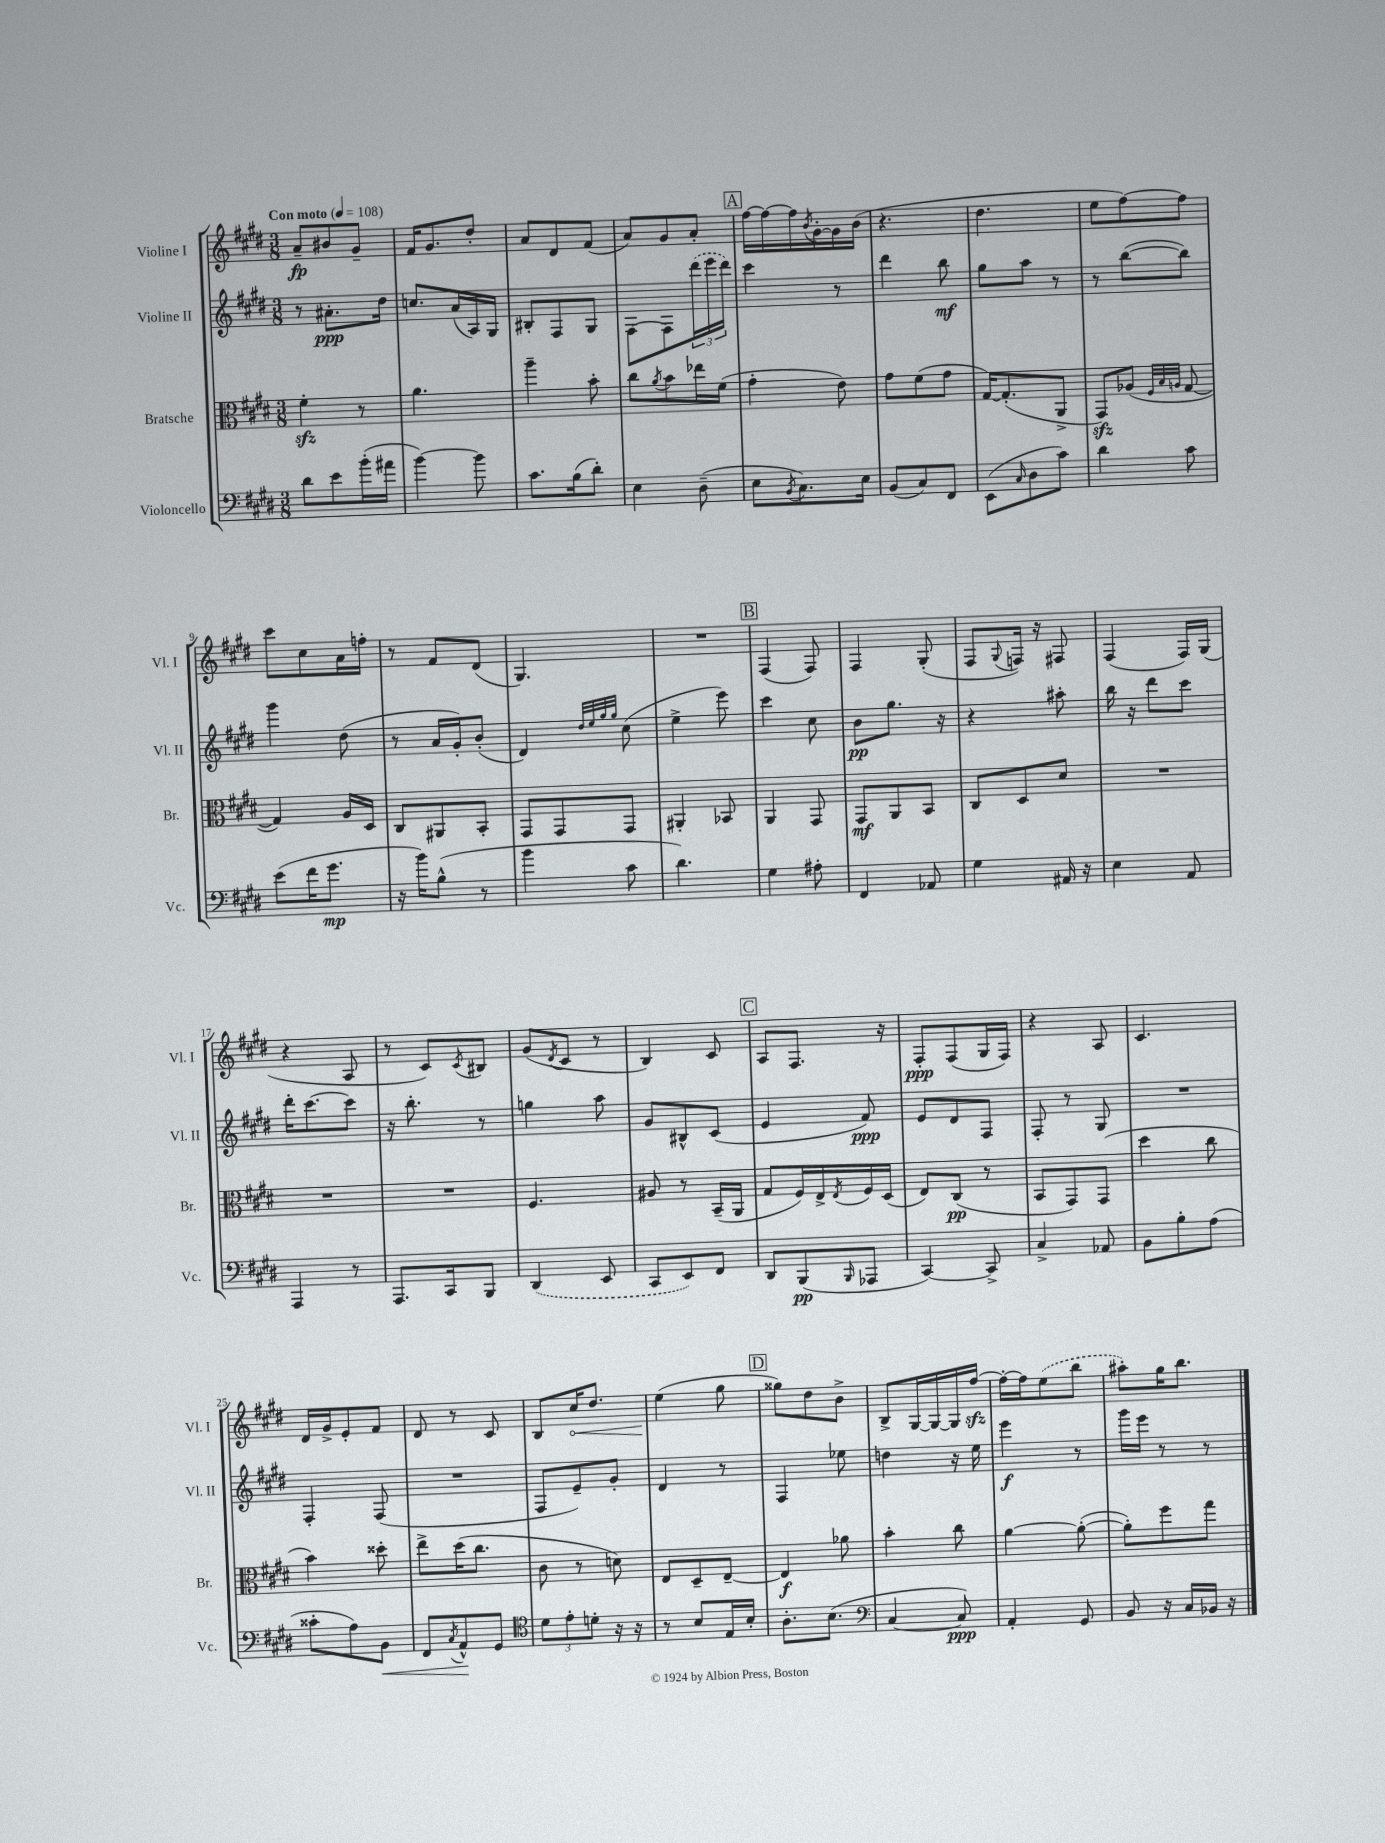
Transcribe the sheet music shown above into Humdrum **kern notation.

**kern	**dynam	**kern	**dynam	**kern	**dynam	**kern	**dynam
*part4	*part4	*part3	*part3	*part2	*part2	*part1	*part1
*staff4	*staff4	*staff3	*staff3	*staff2	*staff2	*staff1	*staff1
*I"Violoncello	*	*I"Bratsche	*	*I"Violine II	*	*I"Violine I	*
*I'Vc.	*	*I'Br.	*	*I'Vl. II	*	*I'Vl. I	*
*clefF4	*	*clefC3	*	*clefG2	*	*clefG2	*
*k[f#c#g#d#]	*	*k[f#c#g#d#]	*	*k[f#c#g#d#]	*	*k[f#c#g#d#]	*
*M3/8	*	*M3/8	*	*M3/8	*	*M3/8	*
*MM108	*	*MM108	*	*MM108	*	*MM108	*
=1	=1	=1	=1	=1	=1	=1	=1
!	!	!	!	!	!	!LO:TX:a:B:t=Con moto	!
8d#\L	.	4f#zz'\	.	8r	.	8a~/L	fp
8e\	.	.	.	8.a#X'\L	ppp	8b#X/	.
(16b'\L	.	8r	.	.	.	8g#~/J	.
16a#X\JJ	.	.	.	16dd#\Jk	.	.	.
=2	=2	=2	=2	=2	=2	=2	=2
[4b\)	.	4.a\	.	8.ccn/L	.	16f#/KL	.
.	.	.	.	.	.	8.g#/	.
.	.	.	.	(16a/L	.	.	.
8b\]	.	.	.	16A/)	.	8dd#'/J	.
.	.	.	.	16G#/JJ	.	.	.
=3	=3	=3	=3	=3	=3	=3	=3
8.c#\L	.	4aa~\	.	8B#X'/L	.	8a/L	.
.	.	.	.	8F#/	.	8d#/	.
(16B\k	.	.	.	.	.	.	.
8d#'\J)	.	8b'\	.	8G#/J	.	(8f#/J	.
=4	=4	=4	=4	=4	=4	=4	=4
4E\	.	8cc#\L	.	[8F#\L	.	8a/L)	.
.	.	8qa/	.	.	.	.	.
.	.	8b\	.	8F#\]	.	8g#/	.
(8D#~\	.	16ee-X\L	.	(24ddd#\L	.	8a'/J	.
.	.	.	.	24eee\	.	.	.
.	.	(16f#\JJ	.	.	.	.	.
.	.	.	.	24ddd#\JJ)	.	.	.
!!LO:REH:place=s1:t=A
=5	=5	=5	=5	=5	=5	=5	=5
8E\L	.	4g#'\	.	4ccc#\	.	[16ff#\LL	.
.	.	.	.	.	.	16ff#\_	.
8qBB/	.	.	.	.	.	.	.
8.C#\)	.	.	.	.	.	16ff#\]	.
.	.	.	.	.	.	8qb/	.
.	.	.	.	.	.	[16g#'\	.
.	.	8e\)	.	8r	.	16g#\]	.
16E\Jk	.	.	.	.	.	(16b\JJ	.
=6	=6	=6	=6	=6	=6	=6	=6
(8BB/L	.	8g#\L	.	4ddd#\	.	4.r	.
8C#/)	.	(8f#\	.	.	.	.	.
8FF#/J	.	8g#\J	.	8bb\	mf	.	.
=7	=7	=7	=7	=7	=7	=7	=7
(8EE\L	.	[16G#/KL)	.	8gg#\L	.	4.dd#\	.
.	.	(8.G#'/]	.	.	.	.	.
16qqC#/	.	.	.	.	.	.	.
8D#\	.	.	.	8aa\J	.	.	.
8c#\J)	.	8AA^/J	.	8r	.	.	.
=8	=8	=8	=8	=8	=8	=8	=8
4d#\	.	8GG#zz/L)	.	8r	.	8ee\L	.
.	.	(8A-X/J	.	([8bb\L	.	[8ff#\)	.
.	.	32qqF#/LLL	.	.	.	.	.
.	.	32qqB/	.	.	.	.	.
.	.	32qqAn/JJJ	.	.	.	.	.
8c#\	.	[8G#/	.	8bb\J])	.	8ff#\J]	.
!!LO:LB:g=z
=9	=9	=9	=9	=9	=9	=9	=9
(8e\L	.	4G#/])	.	4ggg#\	.	8ccc#\L	.
16f#\K	.	.	.	.	.	8cc#\	.
8.g#\J	mp	.	.	.	.	.	.
.	.	16A/LL	.	(8dd#\	.	16a\L	.
.	.	16D#/JJ	.	.	.	16ffn'\JJ	.
=10	=10	=10	=10	=10	=10	=10	=10
16r	.	8C#/L	.	8r	.	8r	.
16b\KL)	.	.	.	.	.	.	.
(8B^^\J	.	8AA#X/	.	16a/LL	.	8f#/L	.
.	.	.	.	16g#'/J)	.	.	.
8r	.	8BB'/J	.	(8b'/J	.	(8d#/J	.
=11	=11	=11	=11	=11	=11	=11	=11
4b\	.	8GG#/L	.	4d#/)	.	4.G#/)	.
.	.	8GG#/	.	.	.	.	.
.	.	.	.	32qqdd#/LLL	.	.	.
.	.	.	.	32qqee/	.	.	.
.	.	.	.	32qqgg#/	.	.	.
.	.	.	.	32qqgg#/JJJ	.	.	.
8c#\	.	8GG#/J	.	(8cc#\	.	.	.
=12	=12	=12	=12	=12	=12	=12	=12
4.d#\)	.	4AA#X'/	.	4ee^\	.	4.r	.
.	.	8BB-X/	.	8eee\)	.	.	.
!!LO:REH:place=s1:t=B
=13	=13	=13	=13	=13	=13	=13	=13
4G#\	.	4AA/	.	4ccc#\	.	(4F#/	.
8A#X'\	.	8GG#/	.	8cc#\	.	8F#/)	.
=14	=14	=14	=14	=14	=14	=14	=14
4FF#/	.	8GG#/L	mf	8b\L	pp	4F#/	.
.	.	8AA/	.	8.gg#\J	.	.	.
8AA-X/	.	8BB/J	.	.	.	(8G#'/	.
.	.	.	.	16r	.	.	.
=15	=15	=15	=15	=15	=15	=15	=15
4G#\	.	8C#/L	.	4r	.	8F#/L	.
.	.	.	.	.	.	8qqG#/	.
.	.	8D#/	.	.	.	16Fn/Jk)	.
.	.	.	.	.	.	16r	.
16AA#X/	.	8d#/J	.	8aa#X'\	.	8F#X/	.
16r	.	.	.	.	.	.	.
=16	=16	=16	=16	=16	=16	=16	=16
4E\	.	4.r	.	16bb\	.	(4F#/	.
.	.	.	.	16r	.	.	.
.	.	.	.	8ddd#\L	.	.	.
8AA/	.	.	.	8ccc#\J	.	16F#/LL)	.
.	.	.	.	.	.	(16G#/JJ	.
!!LO:LB:g=z
=17	=17	=17	=17	=17	=17	=17	=17
4AAA/	.	4.r	.	16ddd#'\KL	.	4r	.
.	.	.	.	[8.ccc#\	.	.	.
8r	.	.	.	8ccc#\J]	.	8A/	.
=18	=18	=18	=18	=18	=18	=18	=18
8.AAA/L	.	4.r	.	16r	.	8r	.
.	.	.	.	8.bb'\	.	.	.
.	.	.	.	.	.	8c#/L)	.
16CC#/k	.	.	.	.	.	.	.
.	.	.	.	.	.	8qc#/	.
8BBB/J	.	.	.	8r	.	8B#X/J	.
=19	=19	=19	=19	=19	=19	=19	=19
(4DD#/	.	4.F#/	.	4ggn\	.	(8g#/L	.
.	.	.	.	.	.	8qd#/	.
.	.	.	.	.	.	8c#/J	.
8EE/	.	.	.	8aa\	.	8r	.
=20	=20	=20	=20	=20	=20	=20	=20
8CC#/L	.	8A#X/	.	8g#/L	.	4B/)	.
8EE/)	.	8r	.	8B#X^^/	.	.	.
8FF#/J	.	(16BB~/LL	.	(8c#/J	.	8c#/	.
.	.	16AA/JJ	.	.	.	.	.
!!LO:REH:place=s1:t=C
=21	=21	=21	=21	=21	=21	=21	=21
8DD#/L	.	8G#/L	.	4e/	.	8A/L	.
(8BBB/	pp	16F#/L)	.	.	.	8.F#/J	.
.	.	16E^/	.	.	.	.	.
16qqBBB/	.	8qE/	.	.	.	.	.
8AAA-X/J	.	16F#/	.	8f#/)	ppp	.	.
.	.	(16D#/JJ	.	.	.	16r	.
=22	=22	=22	=22	=22	=22	=22	=22
[4CC#/)	.	8E/L)	.	8e/L	.	8F#'/L	ppp
.	.	(8C#/J	pp	8d#/	.	(8F#/	.
8CC#^/]	.	8r	.	8F#/J	.	16G#/L	.
.	.	.	.	.	.	16F#/JJ)	.
=23	=23	=23	=23	=23	=23	=23	=23
4C#^/	.	8BB/L	.	8F#'/	.	4r	.
.	.	8GG#/)	.	8r	.	.	.
8AA-X/	.	(8GG#/J	.	8G#/	.	8A/	.
=24	=24	=24	=24	=24	=24	=24	=24
8BB\L	.	4dd#\	.	4.r	.	4.c#/	.
8B'\	.	.	.	.	.	.	.
(8A\J	.	8cc#\	.	.	.	.	.
!!LO:LB:g=z
=25	=25	=25	=25	=25	=25	=25	=25
8c##X'\L	.	4b\)	.	4F#'/	.	16d#/LL	.
.	.	.	.	.	.	16g#^/J	.
8A\)	.	.	.	.	.	8e'/	.
!	!LO:HP:b	!	!	!	!	!	!
8BB\J	<	8dd##X'\	.	(8F#/	.	8f#/J	.
=26	=26	=26	=26	=26	=26	=26	=26
8FF#/L	.	8ee^\L	.	4.r	.	8d#/	.
8qC#/	.	.	.	.	.	.	.
8AA^^/	.	(16dd#\K	.	.	.	8r	.
.	.	8.cc#\J	.	.	.	.	.
8GG#/J	[	.	.	.	.	8c#/	.
=27	=27	=27	=27	=27	=27	=27	=27
*clefC4	*	*	*	*	*	*	*
12d#\L	.	8c#\	.	8F#/L	.	8B/L	.
12e'\	.	.	.	.	.	.	.
!	!	!	!	!	!	!	!LO:HP:b
.	.	8r	.	8e~/)	.	16cc#/K	<
12dn'\J	.	.	.	.	.	.	.
.	.	.	.	.	.	8.dd#/J	.
16r	.	8dn\)	.	8g#'/J	.	.	.
16r	.	.	.	.	.	.	.
=28	=28	=28	=28	=28	=28	=28	=28
8r	.	8E/L	.	4d#/	.	(4ee\	.
8B/L	.	8D#~/	.	.	.	.	.
16E/L	.	[8E~/J	.	8r	.	8gg#\	[
16B'/JJ	.	.	.	.	.	.	.
!!LO:REH:place=s1:t=D
=29	=29	=29	=29	=29	=29	=29	=29
8.A'\L	.	4E/]	f	4F#/	.	8gg##X\L)	.
.	.	.	.	.	.	8dd#\	.
(8.B\J	.	.	.	.	.	.	.
.	.	8a-X\	.	8ee-X\	.	8b^\J	.
=30	=30	=30	=30	=30	=30	=30	=30
*clefF4	*	*	*	*	*	*	*
[4C#/	.	4b'\	.	4ddn\	.	8B^/L	.
.	.	.	.	.	.	[16G#/L	.
.	.	.	.	.	.	16G#/_	.
8C#/])	ppp	8cc#\	.	16r	.	16G#/]	.
.	.	.	.	16ee\	.	[16ff#zz/JJ	.
=31	=31	=31	=31	=31	=31	=31	=31
4AA'/	.	[4a\	.	4eee\	f	16ff#'\LL_	.
.	.	.	.	.	.	16ff#\J]	.
.	.	.	.	.	.	(8ee\	.
8GG#/	.	(8a'\_	.	8r	.	8bb\J	.
=32	=32	=32	=32	=32	=32	=32	=32
8BB/	.	8a'\L])	.	16ggg#\LL	.	8aa#X'\L)	.
.	.	.	.	16eee\JJ	.	.	.
16r	.	8ff#\	.	8r	.	16gg#\K	.
16C#/LL	.	.	.	.	.	8.bb\J	.
16BB-X/JJ	.	8gg#\J	.	8r	.	.	.
16r	.	.	.	.	.	.	.
==	==	==	==	==	==	==	==
*-	*-	*-	*-	*-	*-	*-	*-
